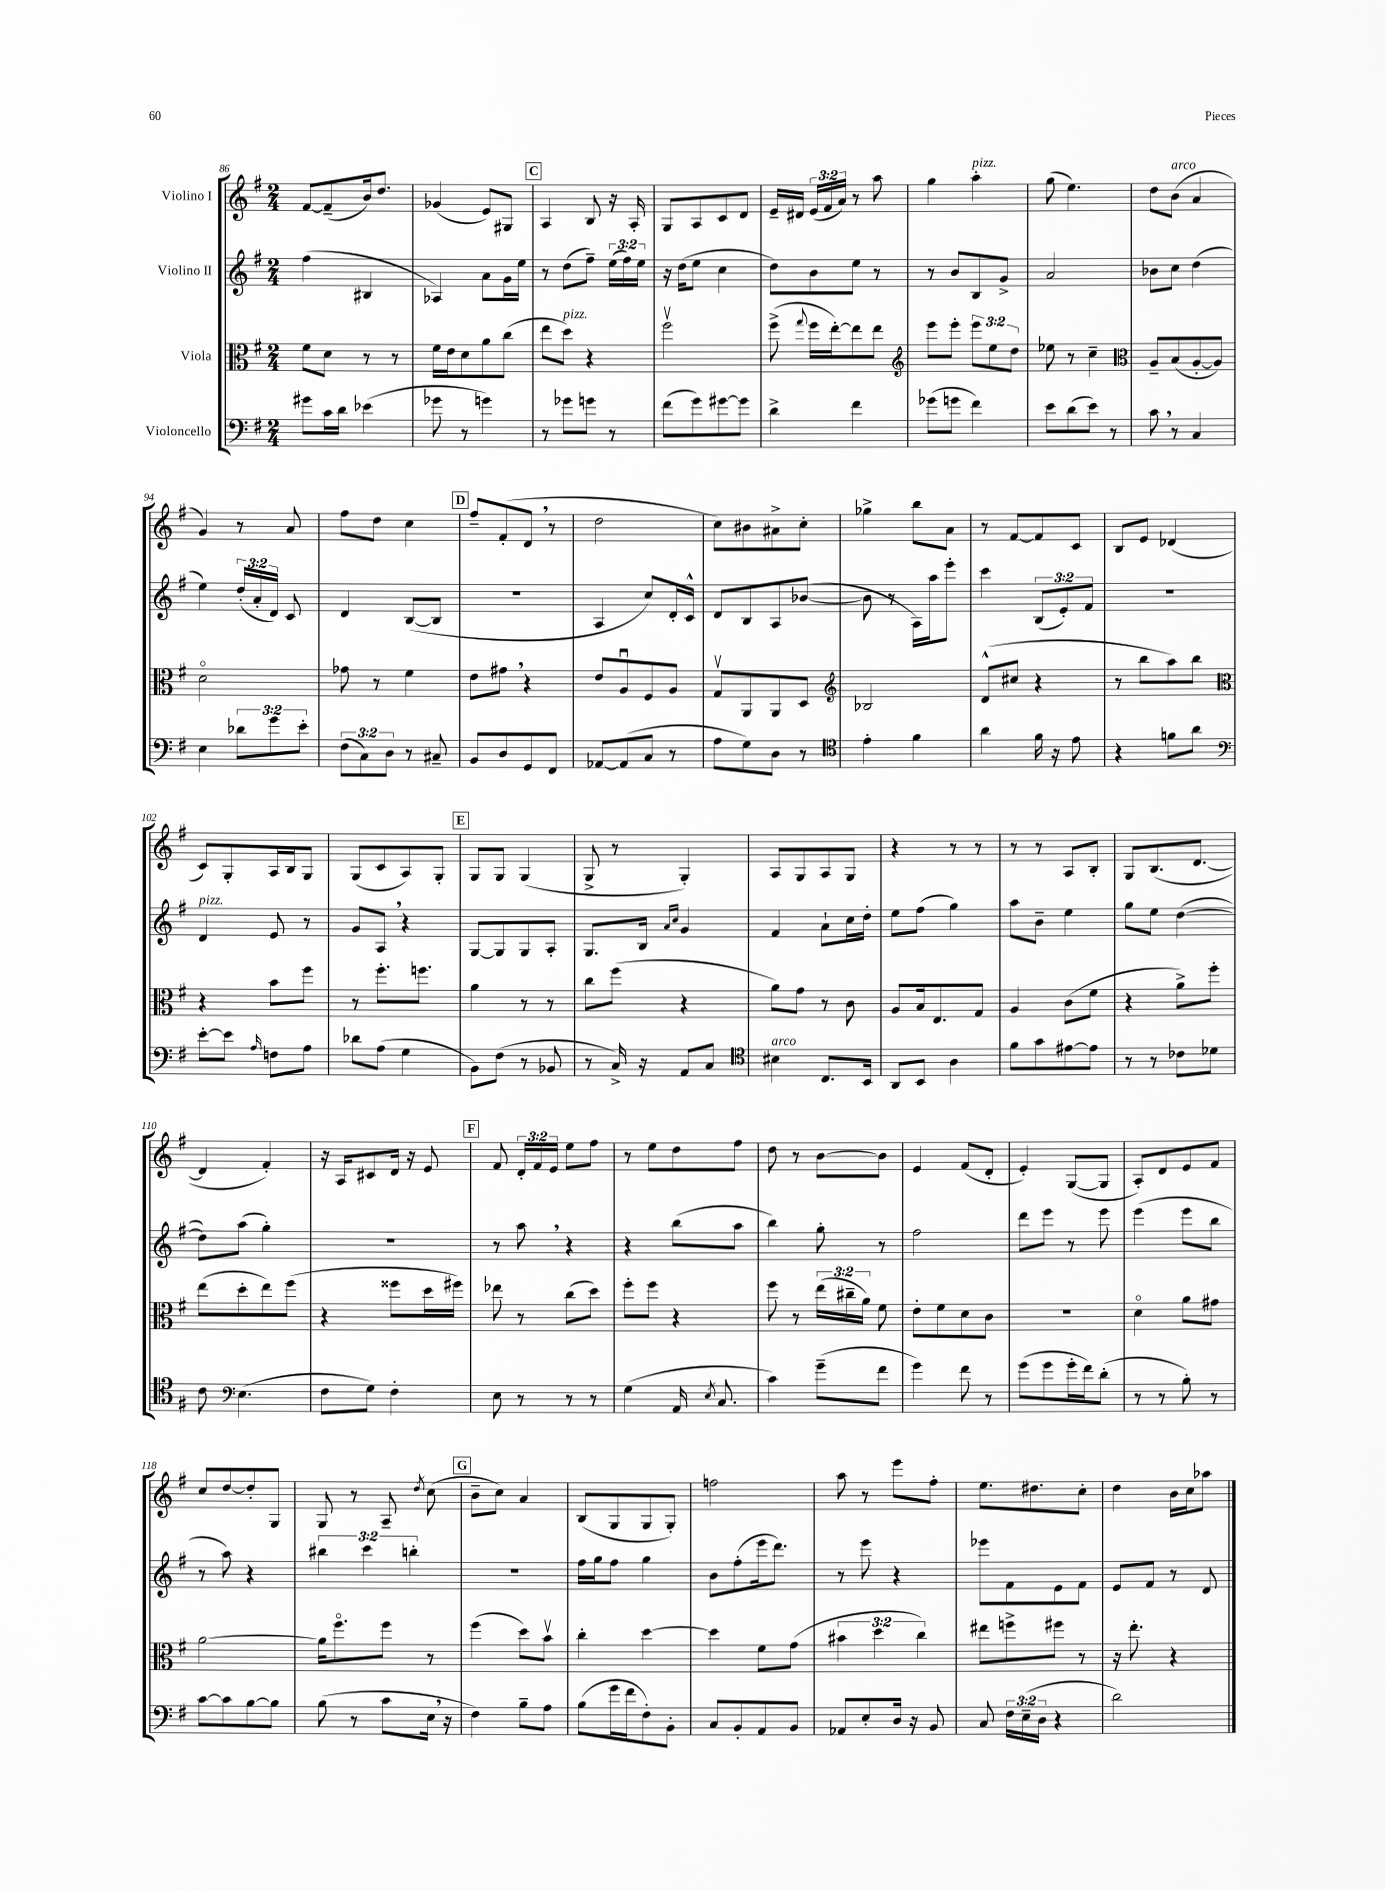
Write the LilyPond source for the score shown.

<<
\new StaffGroup <<
\new Staff = "s0" \with { instrumentName = "Violino I" } {
    \clef treble \key g \major \numericTimeSignature \time 2/4 \override Staff.TupletNumber.text = #tuplet-number::calc-fraction-text
    \autoBeamOff fis'8[~ fis'8--( b'16) d''8.] |
    ges'4( e'8[) gis8] |
    \mark \markup { \box "C" } a4 b8 r16 a16-. |
    g8[ a8 c'8 d'8] |
    e'16[-- dis'16] \tuplet 3/2 { e'16[( fis'16 a'16]) } r8 a''8 |
    g''4 a''4-.^\markup { \italic "pizz." } |
    g''8( e''4.) |
    d''8[ b'8]^\markup { \italic "arco" }( a'4 |
    g'4) r8 a'8 |
    fis''8[ d''8] c''4 |
    \mark \markup { \box "D" } fis''8[-- fis'8-.( d'8] \breathe r8 |
    d''2 |
    c''8[) bis'8 ais'8-> c''8]-. |
    ges''4-> b''8[ a'8] |
    r8 fis'8[~ fis'8 c'8] |
    b8[ e'8] des'4( |
    c'8[) g8-. a16 b16 g8] |
    g8[( c'8 a8) g8]-. |
    \mark \markup { \box "E" } g8[ g8] g4( |
    g8-> r8 g4-.) |
    a8[ g8 a8 g8] |
    r4 r8 r8 |
    r8 r8 a8[ b8]-. |
    g8[ b8.( d'8.]~ |
    d'4 fis'4-.) |
    r16 a16[ cis'8 d'16] r16 e'8 |
    \mark \markup { \box "F" } fis'8 \tuplet 3/2 { d'16[-. fis'16 e'16] } e''8[ fis''8] |
    r8 e''8[ d''8 fis''8] |
    d''8 r8 b'8[~ b'8] |
    e'4 fis'8[( d'8]-. |
    e'4-.) g8[~( g8] |
    a8[-.) d'8 e'8 fis'8] |
    c''8[ d''8~ d''8-. g8] |
    g8 r8 a8-- \acciaccatura { d''8 } c''8( |
    \mark \markup { \box "G" } b'8[-- c''8]) a'4 |
    b8[( g8 g8 g8]-.) |
    f''2 |
    a''8 r8 e'''8[ fis''8]-. |
    e''8.[ dis''8. c''8]-. |
    d''4 b'16[ c''16 aes''8] \bar "|." |
}
\new Staff = "s1" \with { instrumentName = "Violino II" } {
    \clef treble \key g \major \numericTimeSignature \time 2/4 \override Staff.TupletNumber.text = #tuplet-number::calc-fraction-text
    \autoBeamOff fis''4( bis4 |
    aes4) a'8[ g'16 e''16] |
    \mark \markup { \box "C" } r8 d''8[( fis''8]--) \tuplet 3/2 { e''16[( fis''16) e''16] } |
    r16 d''16[( e''8] c''4 |
    d''8[) b'8 e''8] r8 |
    r8 b'8[ b8 g'8]-> |
    a'2 |
    bes'8[ c''8] d''4( |
    e''4) \tuplet 3/2 { d''16[-.( a'16-. d'16]) } c'8 |
    d'4 b8[~( b8] |
    \mark \markup { \box "D" } R2 |
    a4 c''8[) d'16-. c'16]-^ |
    d'8[ b8 a8 bes'8]~( |
    bes'8 r8 a16[) a''16 e'''8]-. |
    c'''4 \tuplet 3/2 { b8[( e'8-.) fis'8] } |
    R2 |
    d'4^\markup { \italic "pizz." } e'8 r8 |
    g'8[ a8] \breathe r4 |
    \mark \markup { \box "E" } g8[~ g8 g8 a8]-. |
    g8.[ b16] \grace { a'16[ c''16] } g'4 |
    fis'4 a'8[-! c''16 d''16]-. |
    e''8[ fis''8]( g''4) |
    a''8[ b'8]-- e''4 |
    g''8[ e''8] d''4~( |
    d''8[) a''8]( g''4-.) |
    R2 |
    \mark \markup { \box "F" } r8 a''8 \breathe r4 |
    r4 b''8[( a''8] |
    b''4) g''8-. r8 |
    fis''2 |
    d'''8[ e'''8] r8 e'''8 |
    e'''4( e'''8[ b''8] |
    r8 a''8) r4 |
    \tuplet 3/2 { bis''4 c'''4 b''4-. } |
    \mark \markup { \box "G" } R2 |
    fis''16[ g''16 fis''8] g''4 |
    b'8[ fis''8-.( e'''16 d'''8.]) |
    r8 e'''8 r4 |
    ees'''8[ fis'8 e'8 fis'8] |
    e'8[ fis'8] r8 d'8 \bar "|." |
}
\new Staff = "s2" \with { instrumentName = "Viola" } {
    \clef alto \key g \major \numericTimeSignature \time 2/4 \override Staff.TupletNumber.text = #tuplet-number::calc-fraction-text
    \autoBeamOff fis'8[ d'8] r8 r8 |
    fis'16[ e'16 d'8 a'8 c''8]( |
    \mark \markup { \box "C" } e''8[ d''8]^\markup { \italic "pizz." }) r4 |
    fis''2\upbow |
    fis''8->( \appoggiatura { g''8 } fis''16[ e''16~-.) e''8 e''8] |
    \clef treble e'''8[ e'''8]-. \tuplet 3/2 { e'''8[ e''8 d''8] } |
    ees''8 r8 c''4-- |
    \clef alto a8[-- b8( a8~-. a8]) |
    d'2\flageolet |
    ges'8 r8 fis'4 |
    \mark \markup { \box "D" } e'8[ gis'8] \breathe r4 |
    e'8[ a8\downbow fis8 a8] |
    g8[\upbow a,8 a,8 d8] |
    \clef treble bes2 |
    d'8[-^( cis''8] r4 |
    r8 b''8[ a''8) b''8] |
    \clef alto r4 b'8[ fis''8] |
    r8 fis''8.[-. f''8.] |
    \mark \markup { \box "E" } a'4 r8 r8 |
    c''8[ fis''8]( r4 |
    a'8[) g'8] r8 c'8 |
    a8[ b16 e8. g8] |
    a4 c'8[( fis'8] |
    r4 a'8[->) fis''8]-. |
    e''8[( d''8-. e''8) fis''8]( |
    r4 fisis''8[ d''16 fis''16]) |
    \mark \markup { \box "F" } ees''8 r8 c''8[( d''8]) |
    fis''8[-. fis''8] r4 |
    fis''8 r8 \tuplet 3/2 { e''16[( cis''16-- a'16]) } fis'8 |
    e'8[-. fis'8 d'8 c'8] |
    r2 |
    d'4\flageolet a'8[ gis'8] |
    a'2~ |
    a'16[ fis''8.\flageolet fis''8] r8 |
    \mark \markup { \box "G" } fis''4( d''8[) b'8]\upbow |
    c''4-. d''4~ |
    d''4 fis'8[ g'8]( |
    \tuplet 3/2 { bis'4 d''4 c''4) } |
    eis''8[ f''8-> fis''8] r8 |
    r16 e''8.-. r4 \bar "|." |
}
\new Staff = "s3" \with { instrumentName = "Violoncello" } {
    \clef bass \key g \major \numericTimeSignature \time 2/4 \override Staff.TupletNumber.text = #tuplet-number::calc-fraction-text
    \autoBeamOff gis'8[ c'16 d'16] ees'4( |
    ges'8 r8 g'4) |
    \mark \markup { \box "C" } r8 ges'8[ g'8] r8 |
    fis'8[( g'8) gis'8~ gis'8] |
    d'4-> fis'4 |
    ges'8[( g'8] fis'4) |
    e'8[ d'8( e'8]) r8 |
    c'8 \breathe r8 c4 |
    e4 \tuplet 3/2 { des'8[ g'8 e'8]-. } |
    \tuplet 3/2 { fis8[( c8) d8] } r8 cis8-- |
    \mark \markup { \box "D" } b,8[ d8 g,8 fis,8] |
    aes,8[~ aes,8( c8] r8 |
    a8[ g8) d8] r8 |
    \clef tenor e'4-. fis'4 |
    a'4 fis'16 r16 e'8 |
    r4 f'8[ a'8] |
    \clef bass e'8[~-. e'8] \grace { a16 } f8[ a8] |
    des'8[ a8]( g4 |
    \mark \markup { \box "E" } b,8[) fis8]( r8 bes,8 |
    r8 c16->) r16 a,8[ c8] |
    \clef tenor bis4^\markup { \italic "arco" } c8.[ b,16] |
    a,8[ b,8] a4 |
    fis'8[ g'8 eis'8~ eis'8] |
    r8 r8 ces'8[ des'8] |
    c'8 \clef bass e4.( |
    fis8[ g8]) fis4-. |
    \mark \markup { \box "F" } e8 r8 r8 r8 |
    g4( a,16 \acciaccatura { e8 } c8. |
    c'4) g'8[--( fis'8] |
    g'4) fis'8 r8 |
    g'8[( g'8 g'16-. fis'16) d'8]-.( |
    r8 r8 b8-.) r8 |
    c'8[~ c'8 b8~ b8] |
    b8( r8 c'8[ e16] \breathe r16 |
    \mark \markup { \box "G" } fis4) b8[-- a8] |
    b8[( g'16 fis'16 fis8-.) b,8]-. |
    c8[ b,8-. a,8 b,8] |
    aes,8[ e8-. d16] r16 b,8 |
    c8 \tuplet 3/2 { fis16[ e16--( d16] } r4 |
    d'2) \bar "|." |
}
>>
>>
\layout { \context { \Score currentBarNumber = #86 } }
